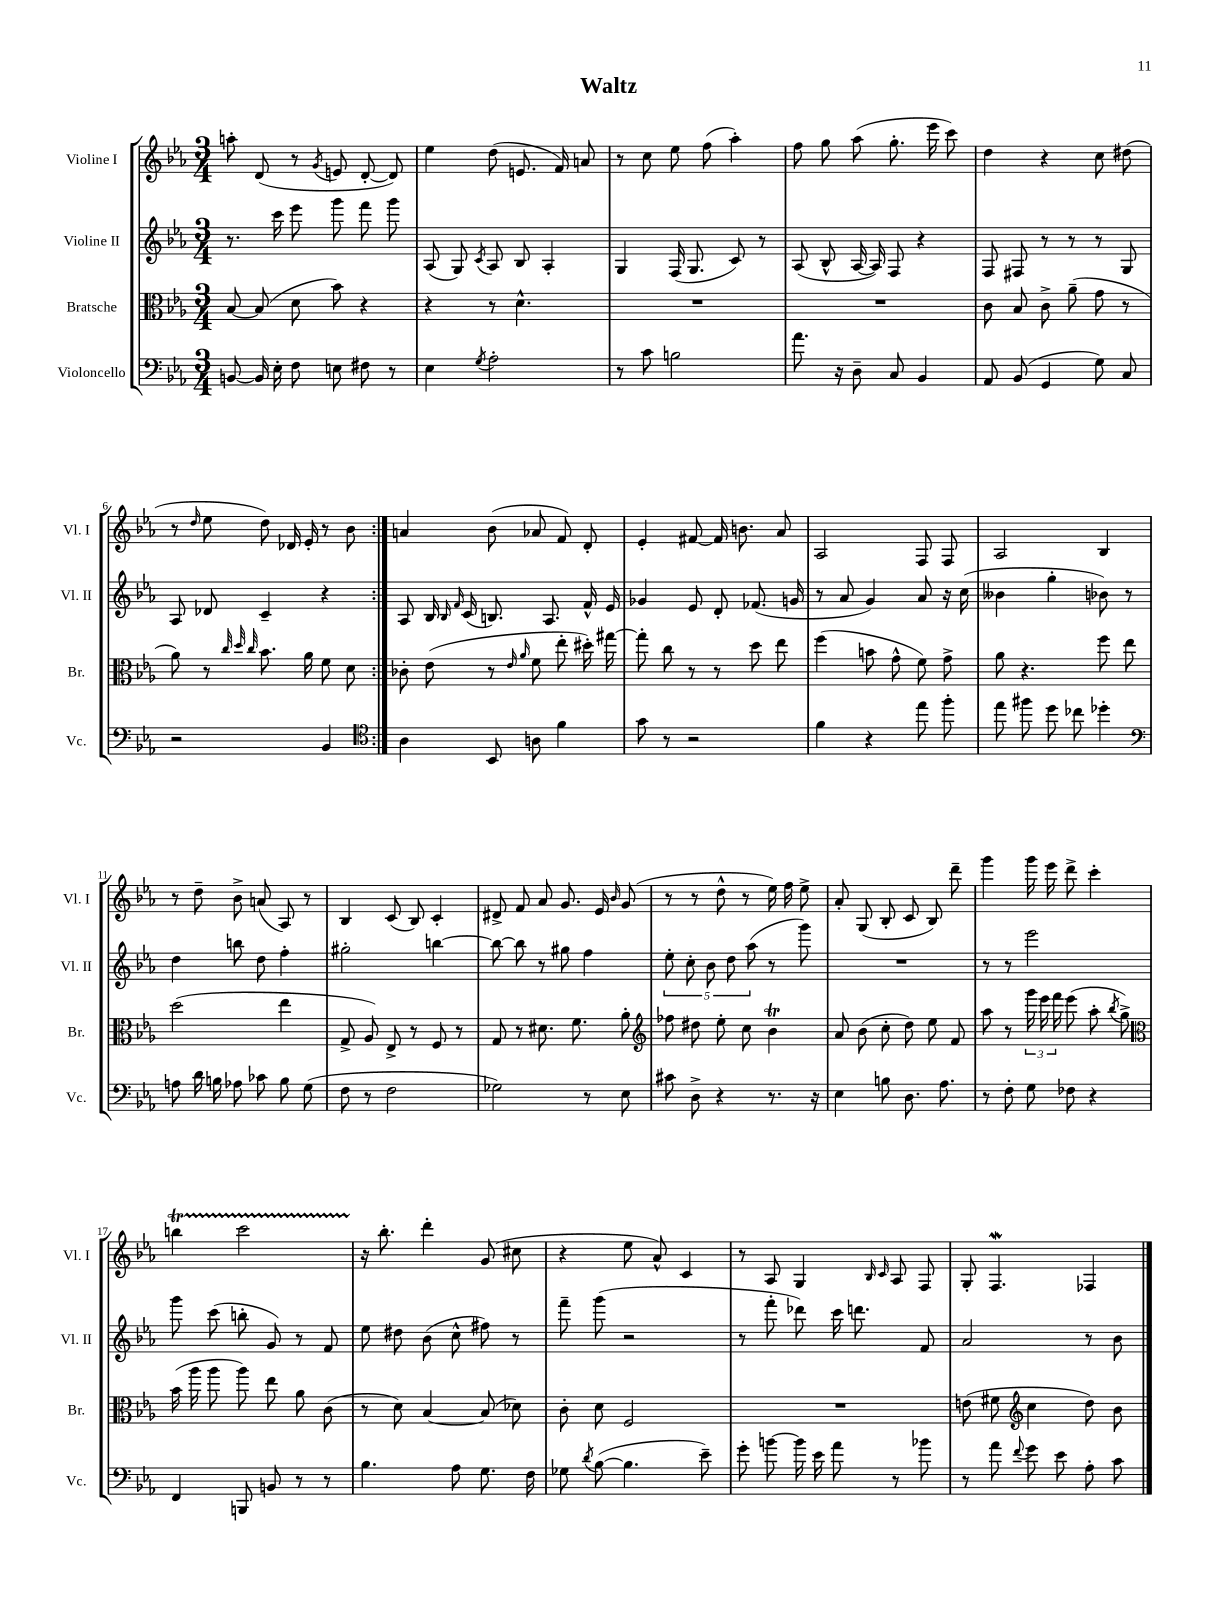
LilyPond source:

\header { title = "Waltz" }
<<
\new StaffGroup <<
\new Staff = "s0" \with { instrumentName = "Violine I" shortInstrumentName = "Vl. I" } {
    \clef treble \key ees \major \numericTimeSignature \time 3/4
    \autoBeamOff \repeat volta 2 { a''8-. d'8( r8 \acciaccatura { g'8 } e'8 d'8~-. d'8) |
    ees''4 d''8( e'8. f'16) a'8 |
    r8 c''8 ees''8 f''8( aes''4-.) |
    f''8 g''8 aes''8( g''8.-. ees'''16 c'''8) |
    d''4 r4 c''8 dis''8( |
    r8 \grace { d''16 } ees''8 d''8) des'16 ees'16-. r8 bes'8 | }
    a'4 bes'8( aes'8 f'8) d'8-. |
    ees'4-. fis'8~ fis'16 b'8. aes'8 |
    aes2 f8 f8 |
    aes2 bes4 |
    r8 d''8-- bes'8-> a'8( aes8) r8 |
    bes4 c'8( bes8) c'4-. |
    dis'8-> f'8 aes'8 g'8. ees'16 \grace { bes'16 } g'8( |
    r8 r8 d''8-^ r8 ees''16) f''16 ees''8-> |
    aes'8-. g8( bes8-. c'8 bes8) d'''8-- |
    g'''4 g'''16 ees'''16 d'''8-> c'''4-. |
    b''4\startTrillSpan c'''2 |
    r16\stopTrillSpan bes''8.-. d'''4-. g'8( cis''8 |
    r4 ees''8 aes'8-^) c'4 |
    r8 aes8 g4 \grace { bes16 c'16 } aes8 f8 |
    g8-. f4.\mordent fes4 \bar "|." |
}
\new Staff = "s1" \with { instrumentName = "Violine II" shortInstrumentName = "Vl. II" } {
    \clef treble \key ees \major \numericTimeSignature \time 3/4
    \autoBeamOff \repeat volta 2 { r8. c'''16 ees'''8 g'''8 f'''8 g'''8 |
    aes8( g8) \acciaccatura { c'8 } aes8 bes8 aes4-. |
    g4 f16( g8. c'8) r8 |
    aes8( bes8-^ aes16~ aes16) f8 r4 |
    f8 fis8 r8 r8 r8 g8 |
    aes8 des'8 c'4-- r4 | }
    aes8 bes16 \grace { bes16 f'16 } c'16( b8.) aes8. f'16-^ ees'16 |
    ges'4 ees'8 d'8-. fes'8.( g'16 |
    r8 aes'8 g'4) aes'8 r16 c''16( |
    beses'4 g''4-. bes'8) r8 |
    d''4 b''8 d''8 f''4-. |
    gis''2-. b''4~ |
    b''8~ b''8 r8 gis''8 f''4 |
    \tuplet 5/4 { ees''8-. c''8-. bes'8 d''8 aes''8( } r8 g'''8) |
    R2. |
    r8 r8 ees'''2 |
    g'''8 c'''8( b''8-. g'8) r8 f'8 |
    ees''8 dis''8 bes'8( c''8-^ fis''8) r8 |
    f'''8-- g'''8( r2 |
    r8 f'''8-. des'''8) c'''16 d'''8. f'8 |
    aes'2 r8 bes'8 \bar "|." |
}
\new Staff = "s2" \with { instrumentName = "Bratsche" shortInstrumentName = "Br." } {
    \clef alto \key ees \major \numericTimeSignature \time 3/4
    \autoBeamOff \repeat volta 2 { bes8~ bes8( d'8 bes'8) r4 |
    r4 r8 d'4.-^ |
    R2. |
    R2. |
    c'8 bes8 c'8-> aes'8--( g'8 r8 |
    aes'8) r8 \grace { c''32 d''32 c''32 } bes'8. aes'16 f'8 d'8 | }
    ces'8-. ees'8( r8 \grace { ees'16 aes'16 } f'8 ees''8-. dis''16-.) gis''16~ |
    gis''8-. c''8 r8 r8 d''8 ees''8 |
    f''4( b'8 g'8-^ f'8) g'8-> |
    aes'8 r4. f''8 ees''8 |
    d''2( ees''4 |
    g8-> aes8) ees8-> r8 f8 r8 |
    g8 r8 dis'8. f'8. aes'8-. |
    \clef treble fes''8 dis''8 ees''8-. c''8 bes'4\trill |
    aes'8 bes'8( c''8-. d''8) ees''8 f'8 |
    aes''8 r8 \tuplet 3/2 { g'''16 ees'''16 f'''16 } ees'''8( aes''8-. \acciaccatura { bes''8 } g''8->) |
    \clef alto bes'16( aes''16 aes''8 aes''8) ees''8 aes'8 c'8( |
    r8 d'8) bes4~ bes8( des'8) |
    c'8-. d'8 f2 |
    R2. |
    e'8( fis'8 \clef treble c''4 d''8) bes'8 \bar "|." |
}
\new Staff = "s3" \with { instrumentName = "Violoncello" shortInstrumentName = "Vc." } {
    \clef bass \key ees \major \numericTimeSignature \time 3/4
    \autoBeamOff \repeat volta 2 { b,8~ b,16 ees16-. f8 e8 fis8 r8 |
    ees4 \acciaccatura { g8 } aes2-. |
    r8 c'8 b2 |
    aes'8. r16 d8-- c8 bes,4 |
    aes,8 bes,8( g,4 g8) c8 |
    r2 bes,4 | }
    \clef tenor aes4 bes,8 a8 f'4 |
    g'8 r8 r2 |
    f'4 r4 ees''8 f''8-. |
    ees''8 fis''8 d''8 ces''8 des''4-. |
    \clef bass a8 d'16 b16 aes8 ces'8 b8 g8( |
    f8 r8 f2 |
    ges2) r8 ees8 |
    cis'8 d8-> r4 r8. r16 |
    ees4 b8 d8. aes8. |
    r8 f8-. g8 fes8 r4 |
    f,4 b,,8 b,8 r8 r8 |
    bes4. aes8 g8. f16 |
    ges8 \acciaccatura { d'8 } bes8~( bes4. ees'8--) |
    g'8-. b'8~ b'16 ees'16 aes'8 r8 bes'8 |
    r8 aes'8 \appoggiatura { f'8 } g'8 ees'8 aes8-. c'8 \bar "|." |
}
>>
>>
